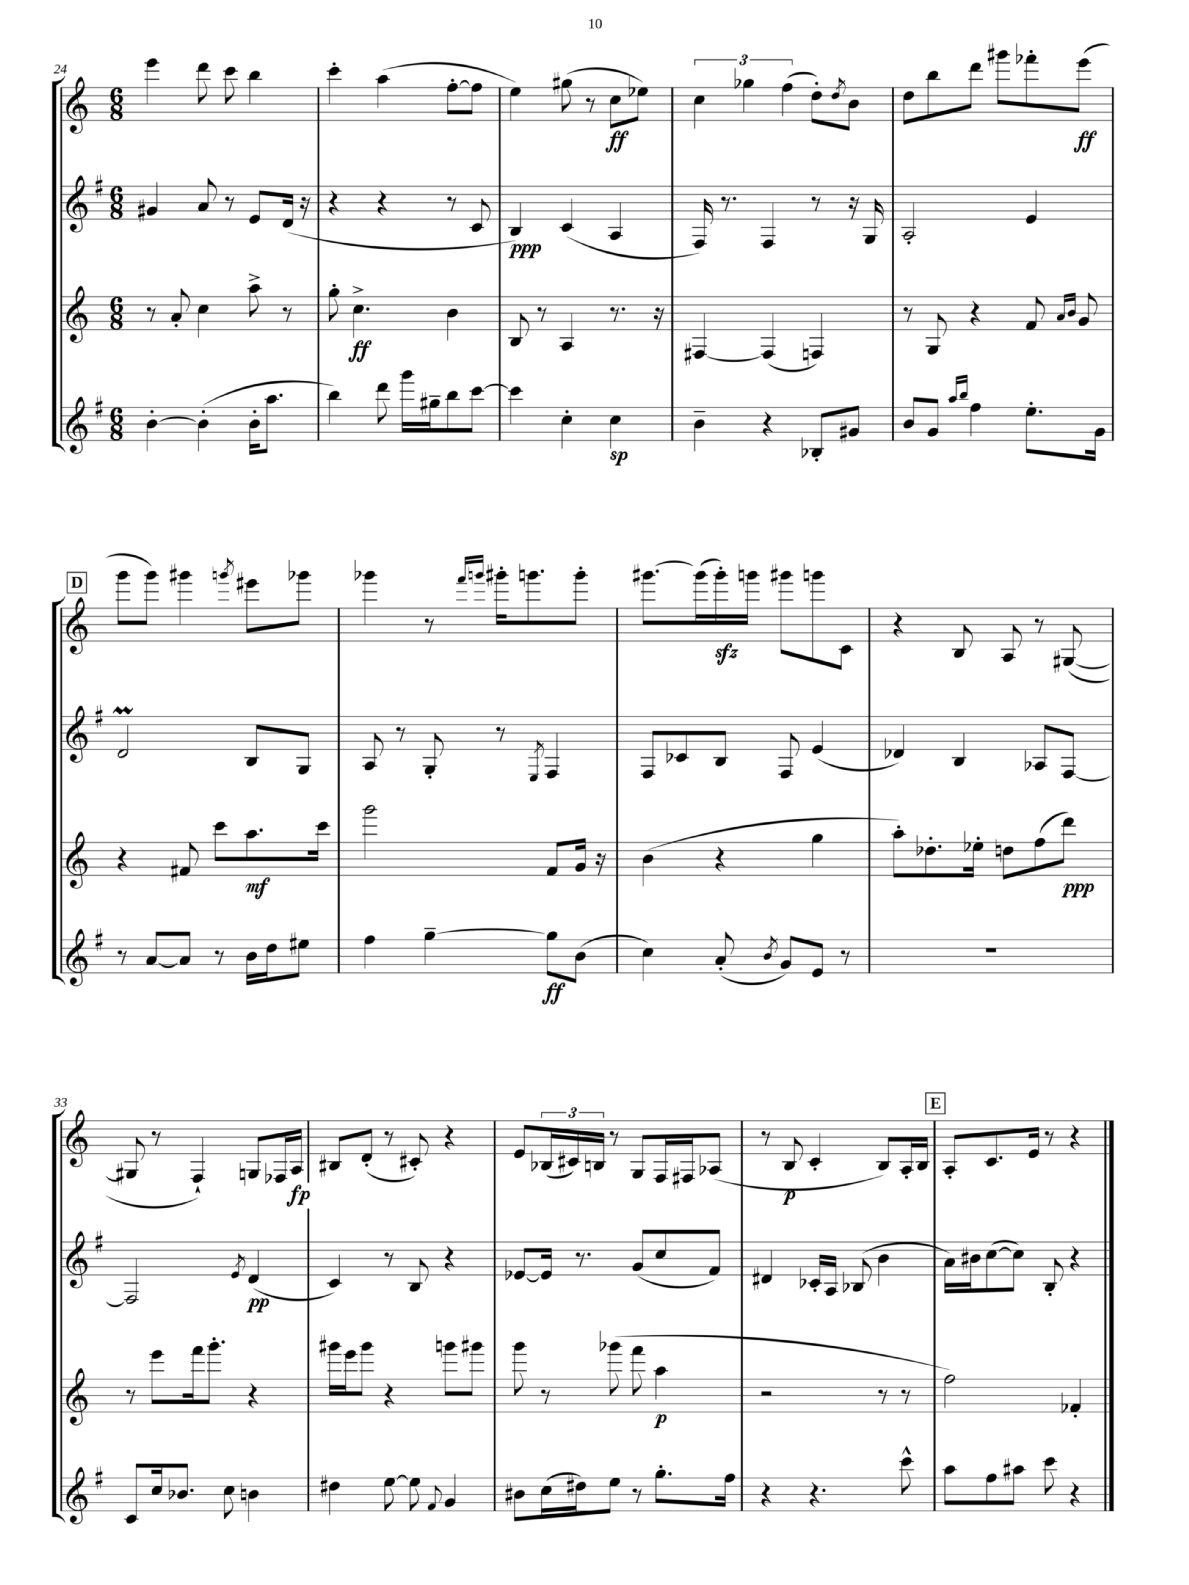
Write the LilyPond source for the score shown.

<<
\new StaffGroup <<
\new Staff = "s0" {
    \clef treble \key c \major \numericTimeSignature \time 6/8
    e'''4 d'''8 c'''8 b''4 |
    c'''4-. a''4( f''8~-. f''8 |
    e''4) gis''8( r8 c''8\ff ees''8) |
    \tuplet 3/2 { c''4 ges''4 f''4( } d''8-.) \acciaccatura { d''8 } b'8 |
    d''8 b''8 d'''8 gis'''8 fes'''8-. e'''8\ff( |
    \mark \markup { \box "D" } g'''8 g'''8) gis'''4 \acciaccatura { g'''8 } eis'''8 ges'''8 |
    ges'''4 r8 \grace { f'''16 g'''16 } gis'''16-. g'''8. g'''8-. |
    gis'''8.~ gis'''16( gis'''16-.\sfz) g'''16 gis'''8 g'''8 c'8 |
    r4 b8 a8 r8 gis8~( |
    gis8 r8 f4-!) g8 fes16 a16\fp |
    bis8 d'8-.( r8 cis'8-.) r4 |
    e'8 \tuplet 3/2 { bes16( cis'16) b16 } r8 g8 f16 fis16 aes8( |
    r8 b8\p c'4-. b8) a16-. b16 |
    \mark \markup { \box "E" } a8-. c'8. e'16 r8 r4 \bar "|." |
}
\new Staff = "s1" {
    \clef treble \key g \major \numericTimeSignature \time 6/8
    gis'4 a'8 r8 e'8 d'16( r16 |
    r4 r4 r8 c'8 |
    b4\ppp) c'4( a4 |
    fis16) r8. fis4 r8 r16 g16 |
    a2-. e'4 |
    \mark \markup { \box "D" } d'2\prall b8 g8 |
    a8 r8 g8-. r8 \acciaccatura { e8 } fis4 |
    fis8 ces'8 b8 fis8 e'4( |
    des'4) b4 aes8 fis8~ |
    fis2 \acciaccatura { e'8 } d'4\pp( |
    c'4) r8 b8 r4 |
    ees'8~ ees'16 r8. g'8( c''8 fis'8) |
    dis'4 ces'16-. a16 bes8( b'4 |
    \mark \markup { \box "E" } a'16) bis'16 c''8~( c''8) b8-. r4 \bar "|." |
}
\new Staff = "s2" {
    \clef treble \key c \major \numericTimeSignature \time 6/8
    r8 a'8-. c''4 a''8-> r8 |
    g''8-. c''4.->\ff b'4 |
    b8 r8 a4 r8. r16 |
    fis4~ fis4( f4) |
    r8 g8 r4 f'8 \grace { a'16 b'16 } g'8 |
    \mark \markup { \box "D" } r4 fis'8 c'''8 a''8.\mf c'''16 |
    g'''2 f'8 g'16 r16 |
    b'4( r4 g''4 |
    a''8-.) des''8.-. ees''16-. d''8 f''8( d'''8\ppp) |
    r8 e'''8 f'''16 g'''8.-. r4 |
    gis'''16 e'''16 gis'''8 r4 g'''8 gis'''8 |
    g'''8 r8 ges'''8( f'''8 a''4\p |
    r2 r8 r8 |
    \mark \markup { \box "E" } f''2) fes'4-. \bar "|." |
}
\new Staff = "s3" {
    \clef treble \key g \major \numericTimeSignature \time 6/8
    b'4~-. b'4-.( b'16-. a''8. |
    b''4) d'''8 g'''16 gis''16-- b''8 c'''8~ |
    c'''4 c''4-. c''4\sp |
    b'4-- r4 bes8-. gis'8 |
    b'8 g'8 \grace { a''16 b''16 } fis''4 e''8.-. g'16 |
    \mark \markup { \box "D" } r8 a'8~ a'8 r8 b'16 d''16 eis''8 |
    fis''4 g''4~-- g''8\ff b'8( |
    c''4) a'8-.( \acciaccatura { b'8 } g'8) e'8 r8 |
    R2. |
    c'8 c''16 bes'8. c''8 b'4 |
    dis''4 e''8~ e''8 \appoggiatura { fis'8 } g'4 |
    bis'8 c''16( dis''16) e''8 r8 g''8.-. fis''16 |
    r4 r4. c'''8-^ |
    \mark \markup { \box "E" } a''8 fis''8 ais''8 c'''8 r4 \bar "|." |
}
>>
>>
\layout { \context { \Score currentBarNumber = #24 } }
